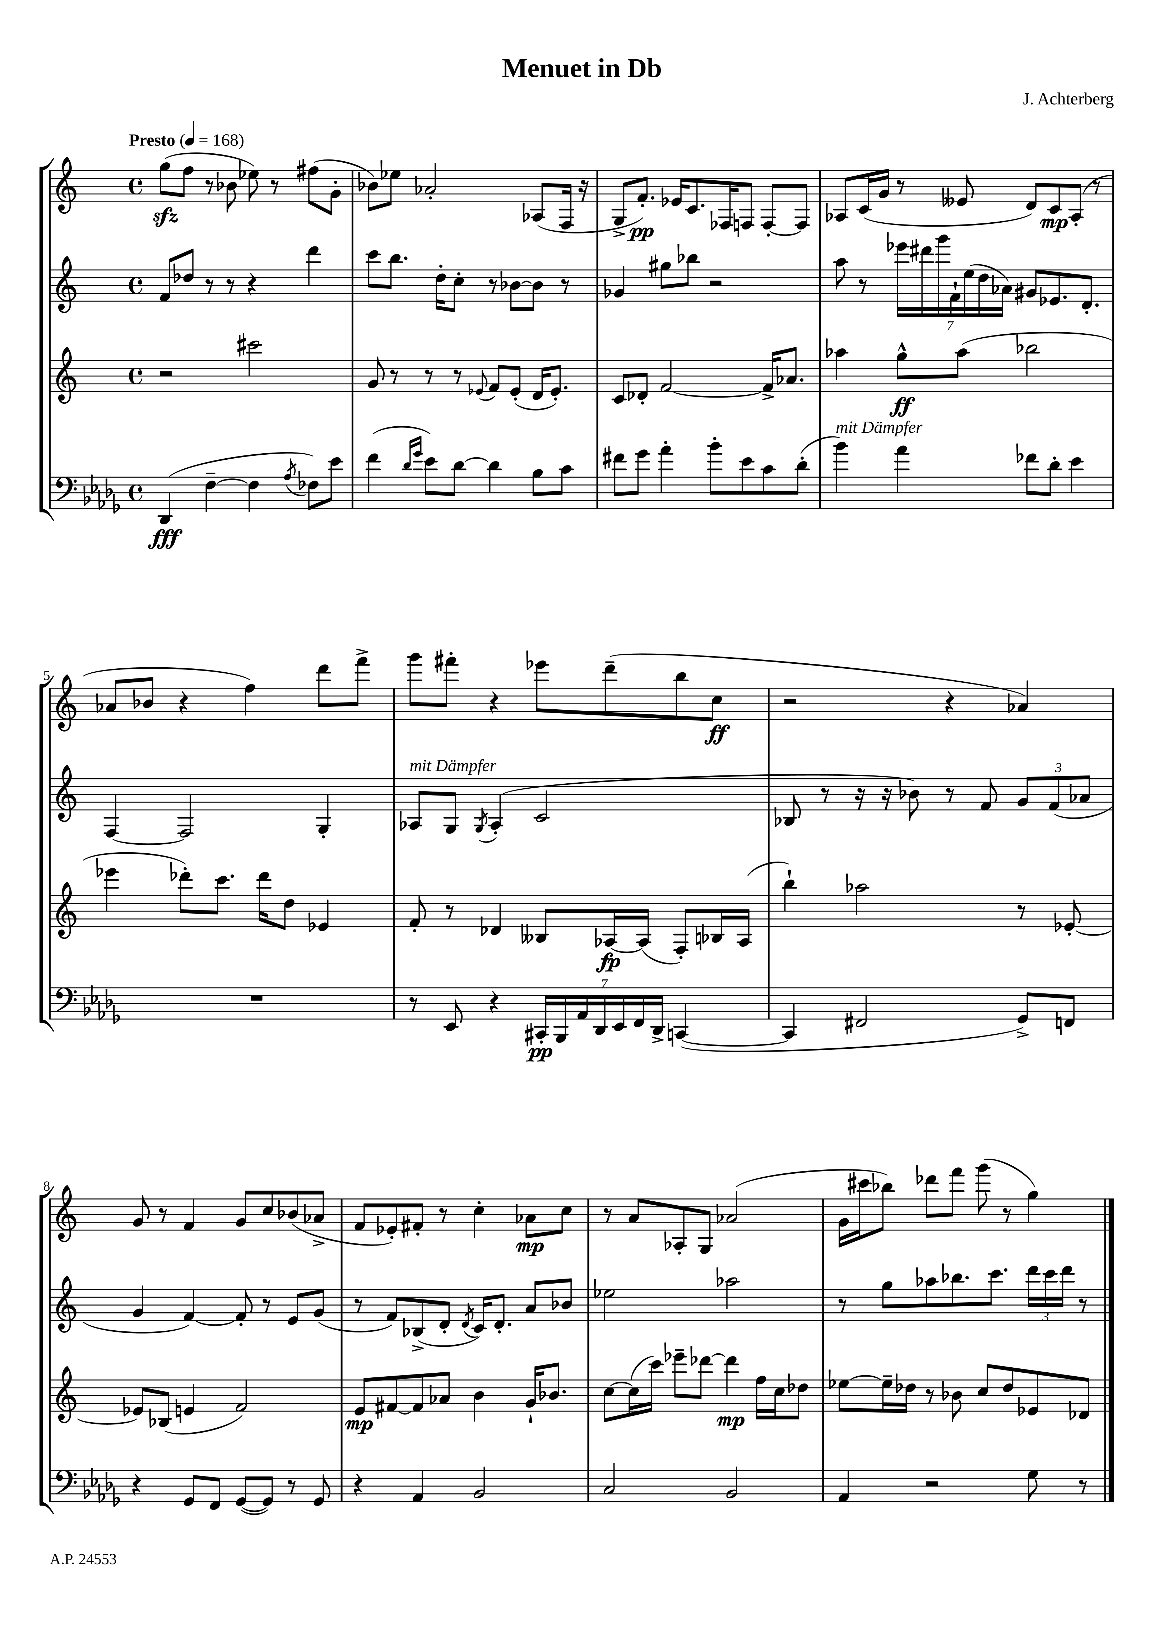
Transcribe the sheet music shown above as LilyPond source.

\header { title = "Menuet in Db" composer = "J. Achterberg" }
<<
\new StaffGroup <<
\new Staff = "s0" {
    \clef treble \key c \major \defaultTimeSignature \time 4/4 \tempo "Presto" 4 = 168
    g''8\sfz( f''8 r8 bes'8 ees''8) r8 fis''8( g'8-. |
    bes'8) ees''8 aes'2-. aes8( f16 r16 |
    g8-> f'8.-.\pp) ees'16 c'8. fes16 f8 f8~-. f8 |
    aes8 c'16( g'16 r8 eeses'8 d'8) c'8\mp aes8-.( r8 |
    aes'8 bes'8 r4 f''4) d'''8 f'''8-> |
    g'''8 fis'''8-. r4 ees'''8 d'''8--( b''8 c''8\ff |
    r2 r4 aes'4) |
    g'8 r8 f'4 g'8 c''8 bes'8( aes'8-> |
    f'8 ees'8-.) fis'8-. r8 c''4-. aes'8\mp c''8 |
    r8 a'8 aes8-. g8 aes'2( |
    g'16 cis'''16 bes''8) des'''8 f'''8 g'''8( r8 g''4) \bar "|." |
}
\new Staff = "s1" {
    \clef treble \key c \major \defaultTimeSignature \time 4/4
    f'8 des''8 r8 r8 r4 d'''4 |
    c'''8 b''8. d''16-. c''8-. r8 bes'8~ bes'8 r8 |
    ges'4 gis''8 bes''8 r2 |
    a''8 r8 \tuplet 7/4 { ees'''16 dis'''16 g'''16 f'16-! e''16( d''16 aes'16) } gis'8 ees'8. d'8.-. |
    f4~ f2 g4-. |
    aes8^\markup { \italic "mit Dämpfer" } g8 \acciaccatura { g8 } aes4-.( c'2 |
    bes8 r8 r16 r16 bes'8) r8 f'8 \tuplet 3/2 { g'8 f'8( aes'8 } |
    g'4 f'4~) f'8-. r8 e'8 g'8( |
    r8 f'8) bes8->( d'8-. \acciaccatura { d'8 } c'16) d'8.-. a'8 bes'8 |
    ees''2 aes''2 |
    r8 g''8 aes''8 bes''8. c'''8. \tuplet 3/2 { d'''16 c'''16 d'''16 } r8 \bar "|." |
}
\new Staff = "s2" {
    \clef treble \key c \major \defaultTimeSignature \time 4/4
    r2 cis'''2 |
    g'8 r8 r8 r8 \appoggiatura { ees'8 } f'8 ees'8-.( d'16 ees'8.-.) |
    c'8 des'8-. f'2~ f'16-> aes'8. |
    aes''4 g''8-^\ff aes''8( bes''2 |
    ees'''4 des'''8-.) c'''8. des'''16 d''8 ees'4 |
    f'8-. r8 des'4 beses8 aes16~\fp aes16( f8-.) bes16 aes16( |
    b''4-!) aes''2 r8 ees'8~-. |
    ees'8 bes8( e'4 f'2) |
    e'8\mp fis'8~ fis'8 aes'8 b'4 g'16-! bes'8. |
    c''8~ c''16( c'''16) ees'''8-- des'''8~ des'''4\mp f''16 c''16 des''8 |
    ees''8~ ees''16-- des''16 r8 bes'8 c''8 des''8 ees'8 des'8 \bar "|." |
}
\new Staff = "s3" {
    \clef bass \key des \major \defaultTimeSignature \time 4/4
    des,4\fff( f4~-- f4 \acciaccatura { aes8 } fes8) ees'8 |
    f'4( \grace { des'16 ges'16 } ees'8) des'8~ des'4 bes8 c'8 |
    fis'8 ges'8 aes'4-. bes'8-. ees'8 c'8 des'8-.( |
    bes'4^\markup { \italic "mit Dämpfer" }) aes'4 fes'8 des'8-. ees'4 |
    R1 |
    r8 ees,8 r4 \tuplet 7/4 { cis,16-.\pp bes,,16 aes,16 des,16 ees,16 f,16 des,16-> } c,4~( |
    c,4 fis,2 ges,8->) f,8 |
    r4 ges,8 f,8 ges,8~( ges,8) r8 ges,8 |
    r4 aes,4 bes,2 |
    c2 bes,2 |
    aes,4 r2 ges8 r8 \bar "|." |
}
>>
>>
